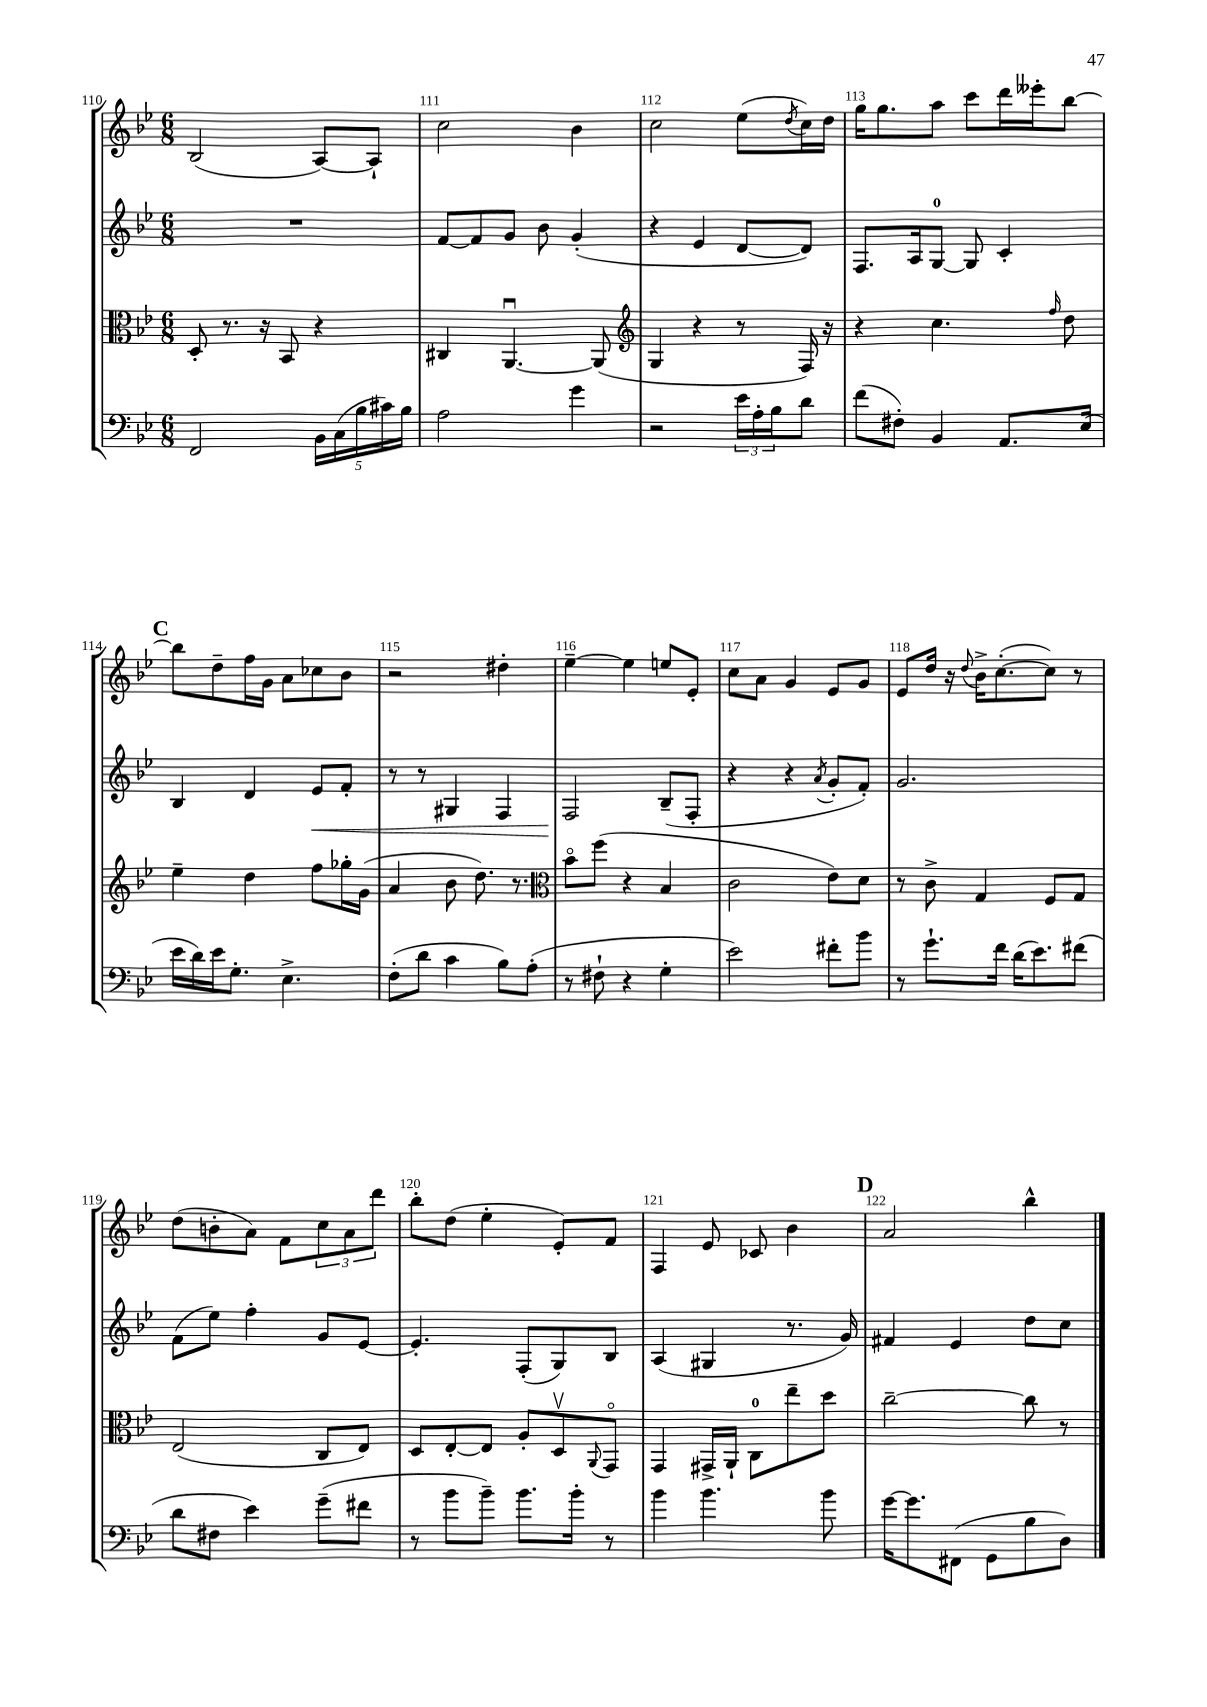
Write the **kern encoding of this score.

**kern	**kern	**kern	**kern
*staff4	*staff3	*staff2	*staff1
*clefF4	*clefC3	*clefG2	*clefG2
*k[b-e-]	*k[b-e-]	*k[b-e-]	*k[b-e-]
*M6/8	*M6/8	*M6/8	*M6/8
2FF/	8D'/	2.r	(2B-/
.	8.r	.	.
.	16r	.	.
.	8BB-/	.	.
20BB-\LL	4r	.	[8A/L)
(20C\	.	.	.
20B-\	.	.	.
.	.	.	8A`/]J
20c#\)	.	.	.
20B-\JJ	.	.	.
=	=	=	=
2A\	4C#/	[8f/L	2cc\
.	.	8f/]	.
.	[4.AAu/	8g/J	.
.	.	8b-\	.
4g\	.	(4g'/	4b-\
.	(8AA/]	.	.
=	=	=	=
*	*clefG2	*	*
2r	4G/	4r	2cc\
.	4r	4e-/	.
24e-\LL	8r	[8d/L	(8ee-\L
24A'\	.	.	.
24B-\J	.	.	.
.	.	.	8qdd/
8d\J	16F/)	8d/]J)	16cc\L)
.	16r	.	16dd\JJ
=	=	=	=
(8f\L	4r	8.F/L	16gg\LK
.	.	.	8.gg\
8F#'\J)	.	.	.
.	.	16A/k	.
4BB-/	4.cc\	[8G/J	8aa\J
.	.	8G/]	8ccc\L
8.AA/L	.	4c'/	16ddd\L
.	.	.	16eee--'\J
.	16qqff/	.	.
.	8dd\	.	[8bb-\J
(16E-/Jk	.	.	.
=	=	=	=
16e-\LL	4ee-~\	4B-/	8bb-\]L
16d\)	.	.	.
16e-\J	.	.	8dd~\
8.G'\J	.	.	.
.	4dd\	4d/	16ff\L
.	.	.	16g\JJ
4.E-^\	.	.	8a\L
.	8ff\L	8e-/L	8cc-\
.	16gg-'\L	8f'/J	8b-\J
.	(16g\JJ	.	.
=	=	=	=
(8F'\L	4a/	8r	2r
8d\J	.	8r	.
4c\	8b-\	4G#/	.
.	8.dd\)	.	.
8B-\L)	.	4F/	4dd#'\
.	8.r	.	.
(8A'\J	.	.	.
=	=	=	=
*	*clefC3	*	*
8r	8b-o\L	2F/	[4ee-~\
8F#`\	(8ff\J	.	.
4r	4r	.	4ee-\]
4G'\	4B-/	(8B-~/L	8ee/L
.	.	8F'/J	8e-'/J
=	=	=	=
2e-\)	2c\	4r	8cc\L
.	.	.	8a\J
.	.	4r	4g/
.	.	8qa/	.
8f#'\L	8e-\L)	8g'/L	8e-/L
8b-\J	8d\J	8f'/J)	8g/J
=	=	=	=
8r	8r	2.g/	8e-/L
8.g`\L	8c^\	.	16dd/Jk
.	.	.	16r
.	.	.	8qqdd/
.	4G/	.	16b-^\LK
16f\Jk	.	.	([8.cc'\
(16d\LK	.	.	.
8.e-\)	.	.	.
.	8F/L	.	8cc\]J)
(8f#\J	8G/J	.	8r
=	=	=	=
8d\L	(2E-/	(8f\L	(8dd\L
8F#\J	.	8ee-\J)	8b'\
4e-\)	.	4ff'\	8a\J)
.	.	.	8f\L
(8g~\L	8C/L	8g/L	12cc\
.	.	.	12a\
8f#\J	8E-/J)	[8e-/J	.
.	.	.	12ddd\J
=	=	=	=
8r	8D/L	4.e-'/]	8bb-'\L
8b-\L	[8E-'/	.	(8dd\J
8b-~\J)	8E-/]J	.	4ee-'\
8.b-\L	8A'/L	(8F'/L	.
.	8Dv/	8G/)	8e-'/L)
16b-'\Jk	.	.	.
.	8qqAA/	.	.
8r	8GGo/J	8B-/J	8f/J
=	=	=	=
4b-\	4GG/	(4A/	4F/
4.b-\	16GG#^/LL	4G#/	8e-/
.	16AA`/JJ	.	.
.	8C\L	.	8c-/
.	8ee-~\	8.r	4b-\
8b-\	8dd\J	.	.
.	.	16g/)	.
=	=	=	=
[16g\LK	[2cc~\	4f#/	2a/
8.g\]	.	.	.
(8FF#\J	.	4e-/	.
8GG\L	.	.	.
8B-\	8cc\]	8dd\L	4bb-^^\
8D\J)	8r	8cc\J	.
==	==	==	==
*-	*-	*-	*-
